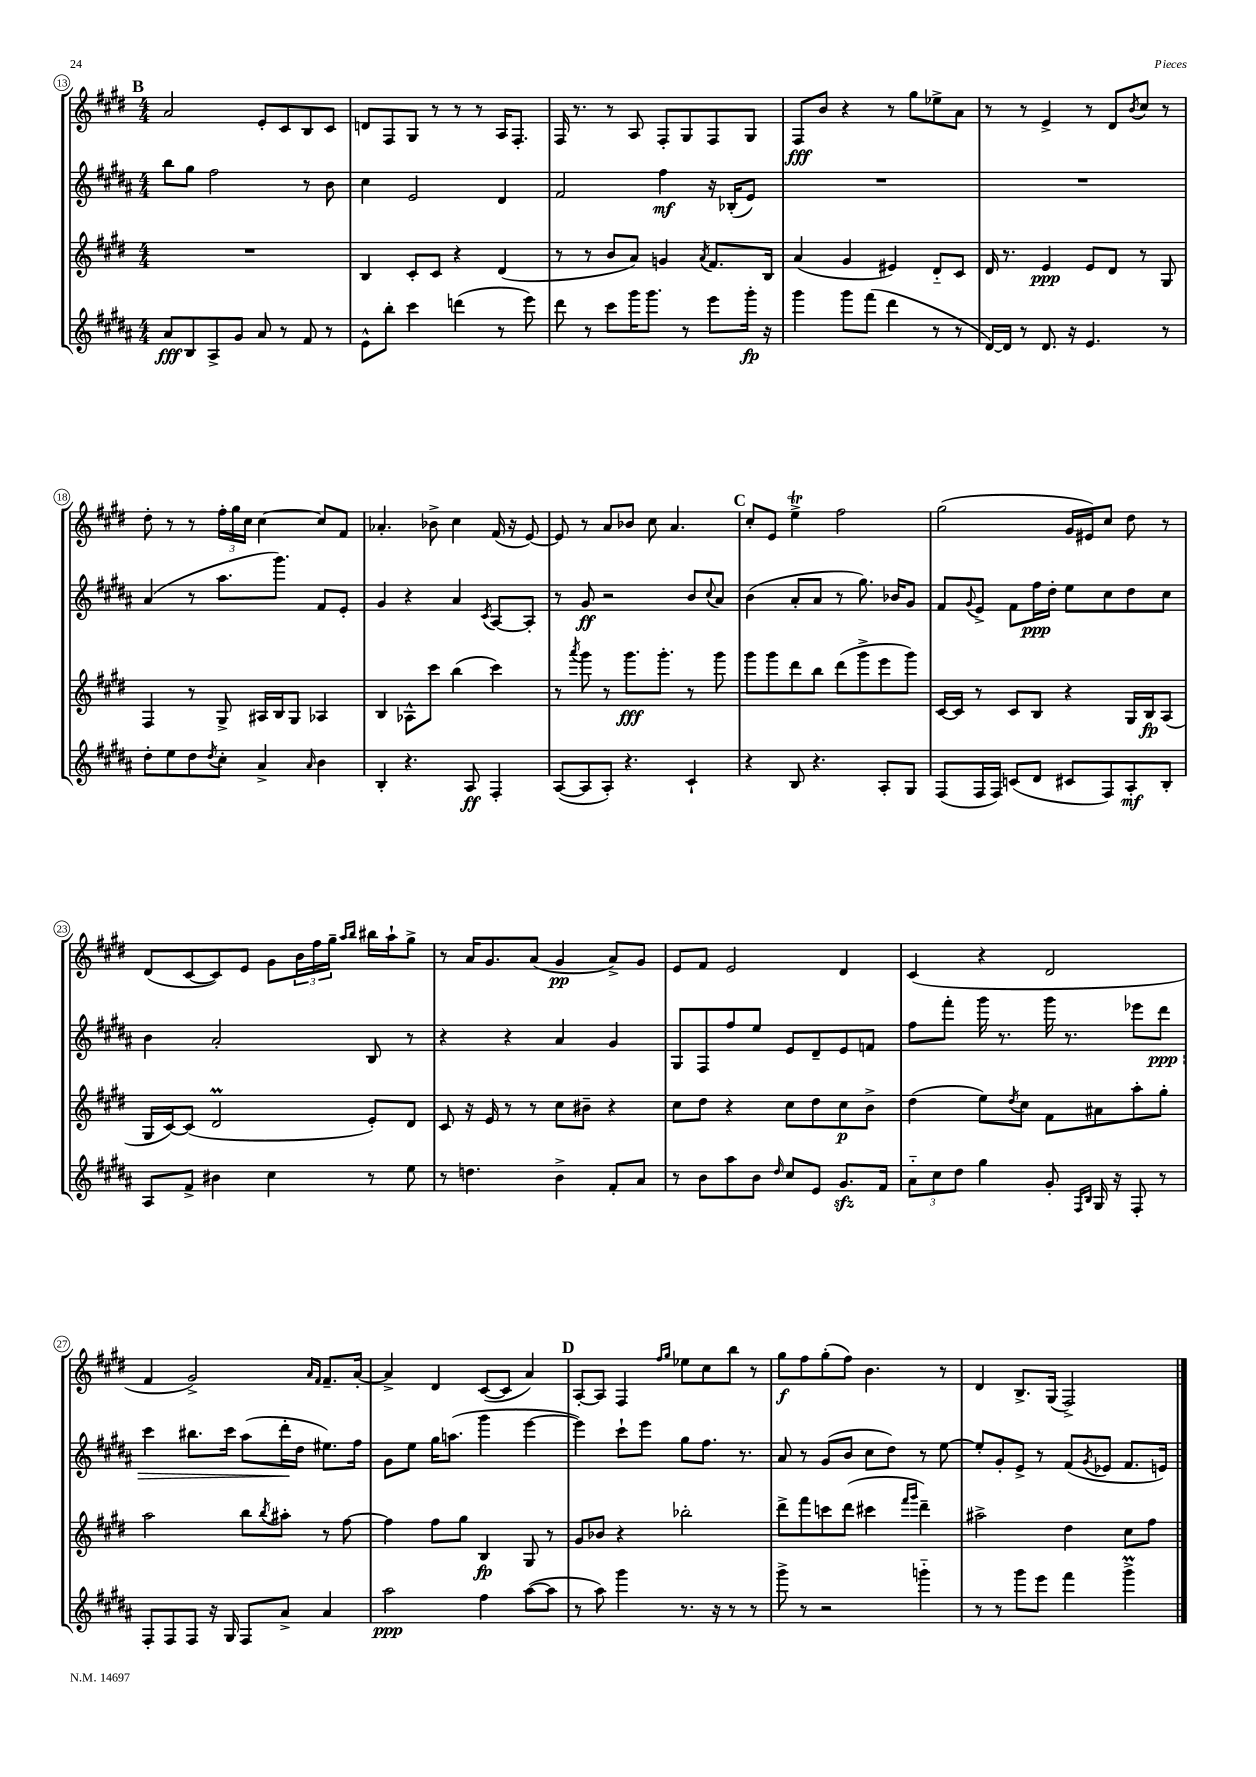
<<
\new StaffGroup <<
\new Staff = "s0" {
    \clef treble \key e \major \numericTimeSignature \time 4/4
    \mark \markup { \bold "B" } a'2 e'8-. cis'8 b8 cis'8 |
    d'8 fis8 gis8 r8 r8 r8 a16 fis8.-. |
    fis16 r8. r8 a8 fis8-. gis8 fis8 gis8 |
    fis8\fff b'8 r4 r8 gis''8 ees''8-> a'8 |
    r8 r8 e'4-> r8 dis'8 \acciaccatura { b'8 } cis''8 r8 |
    dis''8-. r8 r8 \tuplet 3/2 { fis''16-. gis''16 cis''16 } cis''4~ cis''8 fis'8 |
    aes'4.-. bes'8-> cis''4 fis'16( r16 e'8~) |
    e'8 r8 a'8 bes'8 cis''8 a'4. |
    \mark \markup { \bold "C" } cis''8-. e'8 e''4->\trill fis''2 |
    gis''2( gis'16 eis'16) cis''8 dis''8 r8 |
    dis'8( cis'8~ cis'8) e'8 gis'8 \tuplet 3/2 { b'16 fis''16 gis''16-- } \grace { a''16 b''16 } bis''16 a''16-! gis''8-> |
    r8 a'16 gis'8. a'8( gis'4\pp a'8->) gis'8 |
    e'8 fis'8 e'2 dis'4 |
    cis'4( r4 dis'2 |
    fis'4 gis'2->) \grace { a'16 fis'16 } fis'8.-- a'16~-. |
    a'4-> dis'4 cis'8~( cis'8 a'4) |
    \mark \markup { \bold "D" } a8~-. a8 fis4 \grace { fis''16 gis''16 } ees''8 cis''8 b''8 r8 |
    gis''8\f fis''8 gis''8-.( fis''8) b'4. r8 |
    dis'4 b8.-> gis16( fis2->) \bar "|." |
}
\new Staff = "s1" {
    \clef treble \key b \major \numericTimeSignature \time 4/4
    \mark \markup { \bold "B" } b''8 gis''8 fis''2 r8 b'8 |
    cis''4 e'2 dis'4 |
    fis'2 fis''4\mf r16 bes16-.( e'8) |
    R1 |
    R1 |
    ais'4( r8 ais''8. gis'''8.) fis'8 e'8-. |
    gis'4 r4 ais'4 \acciaccatura { cis'8 } ais8~ ais8-. |
    r8 gis'8\ff r2 b'8 \appoggiatura { cis''8 } ais'8 |
    \mark \markup { \bold "C" } b'4( ais'8-. ais'8 r8 gis''8.) bes'16 gis'8 |
    fis'8 \appoggiatura { gis'8 } e'8-> fis'8 fis''16\ppp dis''16-. e''8 cis''8 dis''8 cis''8 |
    b'4 ais'2-. b8 r8 |
    r4 r4 ais'4 gis'4 |
    gis8 fis8 fis''8 e''8 e'8 dis'8-- e'8 f'8 |
    fis''8 fis'''8-. gis'''16 r8. gis'''16 r8. ees'''8 dis'''8\ppp\> |
    cis'''4 bis''8. cis'''16 ais''8( dis'''16-.\! dis''16 eis''8.) fis''16 |
    gis'8 e''8 gis''16 a''8.( gis'''4 e'''4~ |
    \mark \markup { \bold "D" } e'''4) cis'''8-! e'''8 gis''8 fis''8. r8. |
    ais'8 r8 gis'8( b'8 cis''8 dis''8) r8 e''8~ |
    e''8-. gis'8-. e'8-> r8 fis'8( \acciaccatura { gis'8 } ees'8 fis'8. e'16) \bar "|." |
}
\new Staff = "s2" {
    \clef treble \key e \major \numericTimeSignature \time 4/4
    \mark \markup { \bold "B" } R1 |
    b4 cis'8-. cis'8 r4 dis'4( |
    r8 r8 b'8 a'8) g'4 \acciaccatura { a'8 } fis'8. b16 |
    a'4( gis'4 eis'4) dis'8-_ cis'8 |
    dis'16 r8. e'4\ppp e'8 dis'8 r8 gis8 |
    fis4 r8 gis8-> ais16 b16 gis8 aes4 |
    b4 aes8-^ cis'''8 b''4( cis'''4) |
    r8 \acciaccatura { a'''8 } gis'''8 r8 gis'''8.\fff gis'''8.-. r8 gis'''8 |
    \mark \markup { \bold "C" } gis'''8 gis'''8 dis'''8 b''8 dis'''8( gis'''8-> e'''8 gis'''8) |
    cis'16~ cis'16 r8 cis'8 b8 r4 gis16 b16\fp a8( |
    gis16 cis'16~) cis'8( dis'2\prall e'8-.) dis'8 |
    cis'8 r16 e'16 r8 r8 cis''8 bis'8-- r4 |
    cis''8 dis''8 r4 cis''8 dis''8 cis''8\p b'8-> |
    dis''4( e''8) \acciaccatura { dis''8 } cis''8 fis'8 ais'8 a''8-. gis''8-. |
    a''2 b''8 \acciaccatura { b''8 } ais''8-. r8 fis''8~ |
    fis''4 fis''8 gis''8 b4\fp gis8 r8 |
    \mark \markup { \bold "D" } gis'8 bes'8 r4 bes''2-. |
    dis'''8-> fis'''8 c'''8 dis'''8( cis'''4 \grace { fis'''16 gis'''16 } dis'''4--) |
    ais''2-> dis''4 cis''8 fis''8 \bar "|." |
}
\new Staff = "s3" {
    \clef treble \key b \major \numericTimeSignature \time 4/4
    \mark \markup { \bold "B" } ais'8\fff b8 ais8-> gis'8 ais'8 r8 fis'8 r8 |
    e'8-^ b''8-. cis'''4 d'''4( r8 e'''8) |
    dis'''8 r8 cis'''8 gis'''16 gis'''8. r8 e'''8 gis'''16-.\fp r16 |
    gis'''4 gis'''8 fis'''8( dis'''4 r8 r8 |
    dis'16~) dis'16 r8 dis'8. r16 e'4. r8 |
    dis''8-. e''8 dis''8 \acciaccatura { dis''8 } cis''8-. ais'4-> \grace { ais'16 } b'4 |
    b4-. r4. ais8\ff fis4-. |
    ais8~( ais8 ais8-.) r4. cis'4-! |
    \mark \markup { \bold "C" } r4 b8 r4. ais8-. gis8 |
    fis8( fis16 fis16) c'8( dis'8 cis'8 fis8) ais8-.\mf b8-. |
    ais8 fis'8-> bis'4 cis''4 r8 e''8 |
    r8 d''4. b'4-> fis'8-. ais'8 |
    r8 b'8 ais''8 b'8 \grace { dis''16 } cis''8 e'8 gis'8.\sfz fis'16 |
    \tuplet 3/2 { ais'8-_ cis''8 dis''8 } gis''4 gis'8-. \grace { fis16 b16 } gis16 r16 fis8-. r8 |
    fis8-. fis8 fis8 r16 gis16 fis8 ais'8-> ais'4 |
    ais''2\ppp fis''4 ais''8~( ais''8 |
    \mark \markup { \bold "D" } r8 ais''8) gis'''4 r8. r16 r8 r8 |
    gis'''8-> r8 r2 g'''4-_ |
    r8 r8 gis'''8 e'''8 fis'''4 gis'''4->\prall \bar "|." |
}
>>
>>
\layout { \context { \Score currentBarNumber = #13 \override BarNumber.stencil = #(make-stencil-circler 0.1 0.3 ly:text-interface::print) } }
